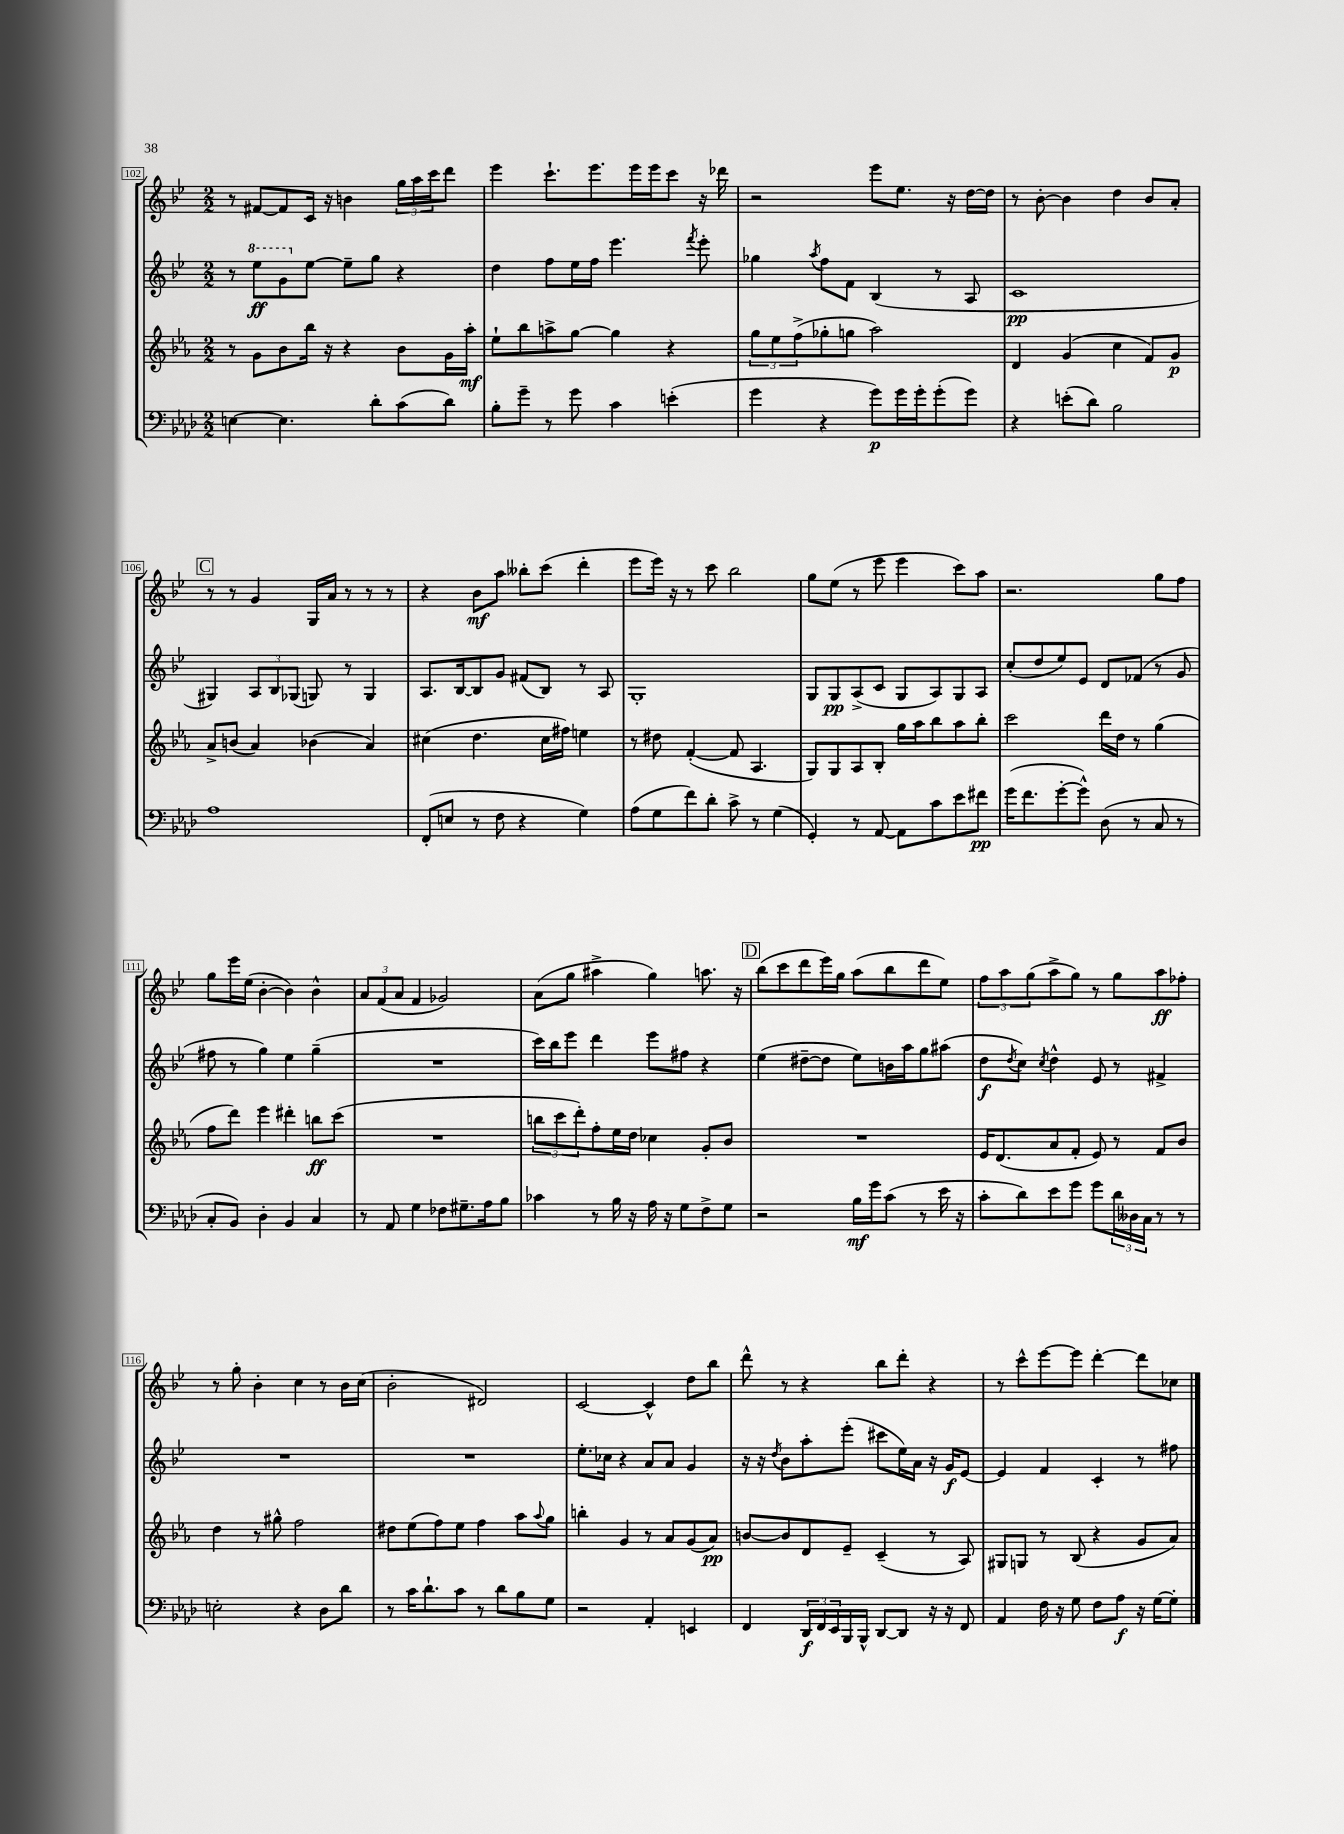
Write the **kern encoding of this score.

**kern	**kern	**kern	**kern
*staff4	*staff3	*staff2	*staff1
*clefF4	*clefG2	*clefG2	*clefG2
*k[b-e-a-d-]	*k[b-e-a-]	*k[b-e-]	*k[b-e-]
*M2/2	*M2/2	*M2/2	*M2/2
[4E	8r	8r	8r
.	8g	8eee-	[8f#
4.E]	8b-	8gg	8f#]
.	16bb-	[8ee-	16c
.	16r	.	16r
.	4r	8ee-~]	4b
8d-'	.	8gg	.
(8c	8b-	4r	24gg
.	.	.	24aa
.	.	.	24ccc
8d-)	16g	.	8ddd
.	16aa-'	.	.
=	=	=	=
8B-'	8ee-`	4dd	4eee-
8g~	8bb-	.	.
8r	8aa^	8ff	8.ccc`
8g	[8gg	16ee-	.
.	.	16ff	8.eee-
4c	4gg]	4.eee-	.
.	.	.	16eee-
.	.	.	16eee-
(4e'	4r	.	8ccc
.	.	8qfff	.
.	.	8eee-'	16r
.	.	.	16ddd-
=	=	=	=
4g	12gg	4gg-	2r
.	12ee-	.	.
.	(12ff^	.	.
.	.	8qaa	.
4r	8gg-'	8ff	.
.	8gg	8f	.
8g)	2aa-)	(4B-	8eee-
16g	.	.	8.ee-
16g'	.	.	.
(8g'	.	8r	.
.	.	.	16r
8g)	.	8A	[16dd
.	.	.	16dd]
=	=	=	=
4r	4d	1c	8r
.	.	.	[8b-'
(8e'	(4g	.	4b-]
8d-)	.	.	.
2B-	4cc	.	4dd
.	8f)	.	8b-
.	8g	.	8a'
=	=	=	=
1A-	8a-^	4G#)	8r
.	(8b	.	8r
.	4a-)	12A	4g
.	.	12B-	.
.	.	(12G-	.
.	(4b-	8G)	16G
.	.	.	16a
.	.	8r	8r
.	4a-)	4G	8r
.	.	.	8r
=	=	=	=
(8FF'	(4cc#	8.A	4r
8E	.	.	.
.	.	[16B-	.
8r	4.dd	8B-]	8b-
8F	.	8g	8aa
4r	.	(8f#	8bb--'
.	16cc#	8B-)	(8ccc
.	16ff#)	.	.
4G)	4ee	8r	4ddd'
.	.	8A	.
=	=	=	=
(8A-	8r	1G'	8eee-
8G	8dd#	.	16eee-)
.	.	.	16r
8f)	([4f'	.	8r
8d-'	.	.	8ccc
8c^	8f]	.	2bb-
8r	4.A-	.	.
(4G	.	.	.
=	=	=	=
4GG')	8G)	8G	8gg
.	8G	8G	(8ee-
8r	8A-	(8A^	8r
[8AA-	8B-'	8c	8eee-
8AA-]	16gg	8G	4eee-
.	16aa-	.	.
8c	8bb-	8A)	.
8e-	8aa-	8G	8ccc)
8f#	8bb-'	8A	8aa
=	=	=	=
(16g	2ccc	(8cc'	2.r
8.f	.	.	.
.	.	8dd	.
[8g'	.	8ee-)	.
8g^^])	.	8e-	.
(8D-	16ddd	8d	.
.	16dd	.	.
8r	8r	(8f-	.
8C	(4gg	8r	8gg
8r	.	8g	8ff
=	=	=	=
8C'	8ff	8ff#	8gg
8BB-)	8ddd)	8r	16eee-
.	.	.	(16ee-
4D-'	4eee-	4gg)	[4b-'
4BB-	4ddd#'	4ee-	4b-])
4C	8bb	(4gg~	4b-^^
.	(8ccc	.	.
=	=	=	=
8r	1r	1r	12a
.	.	.	(12f
8AA-	.	.	.
.	.	.	12a
4G	.	.	4f
8F-	.	.	2g-)
8.G#~	.	.	.
16A-	.	.	.
8B-	.	.	.
=	=	=	=
4c-	12bb	16ccc)	(8a
.	.	16bb-	.
.	12ccc	.	.
.	.	8eee-	8gg
.	12ddd')	.	.
8r	8ff'	4ddd	4aa#^
16B-	16ee-	.	.
16r	16dd	.	.
16A-	4cc-	8eee-	4gg)
16r	.	.	.
8G	.	8ff#	.
8F^	8g'	4r	8.aa
8G	8b-	.	.
.	.	.	16r
=	=	=	=
2r	1r	(4ee-	(8bb-
.	.	.	8ccc
.	.	[8dd#~	8ddd
.	.	8dd#]	16eee-)
.	.	.	16gg
16B-	.	8ee-)	(8aa
16g	.	.	.
(8c	.	16b	8bb-
.	.	16aa	.
8r	.	8gg	8ddd
16e-	.	(8aa#	8ee-)
16r	.	.	.
=	=	=	=
8c'	16e-	8dd	12ff
.	(8.d	.	.
.	.	.	12aa
.	.	8qdd	.
8d-)	.	8cc)	.
.	.	.	(12gg
.	.	8qcc	.
8e-	8a-	4dd^^	8aa^
8g	8f'	.	8gg)
8g	8e-)	8e-	8r
24d-	8r	8r	8gg
24D--	.	.	.
24C	.	.	.
8r	8f	4f#^	8aa
8r	8b-	.	8ff-'
=	=	=	=
2E'	4dd	1r	8r
.	.	.	8gg'
.	8r	.	4b-'
.	8gg#^^	.	.
4r	2ff	.	4cc
8D-	.	.	8r
8d-	.	.	16b-
.	.	.	(16cc
=	=	=	=
8r	8dd#	1r	2b-'
16c	(8ee-	.	.
8.d-`	.	.	.
.	8ff)	.	.
8c	8ee-	.	.
8r	4ff	.	2d#)
8d-	.	.	.
8B-	8aa-	.	.
.	8qqaa-	.	.
8G	8gg	.	.
=	=	=	=
2r	4bb'	8.ee-'	[2c
.	.	16cc-	.
.	4g	4r	.
4AA-'	8r	8a	4c^^]
.	8a-	8a	.
4EE	(8g	4g	8dd
.	8a-)	.	8bb-
=	=	=	=
4FF	[8b	16r	8ddd^^
.	.	16r	.
.	.	8qdd	.
.	8b]	8b-	8r
24DD-	8d	8aa'	4r
24FF	.	.	.
24EE-	.	.	.
16BBB-	8e-~	(8eee-'	.
16BBB-^^	.	.	.
[8DD-	(4c~	8ccc#	8bb-
8DD-]	.	16ee-)	8ddd'
.	.	16a	.
16r	8r	16r	4r
16r	.	16g	.
8FF	8A-)	[8e-	.
=	=	=	=
4AA-	8G#	4e-]	8r
.	8G	.	8ccc^^
16F	8r	4f	[8eee-
16r	.	.	.
8G	(8B-	.	8eee-]
8F	4r	4c'	[4ddd'
8A-	.	.	.
16r	8g	8r	8ddd]
[16G	.	.	.
8G']	8a-)	8ff#	8cc-
==	==	==	==
*-	*-	*-	*-
